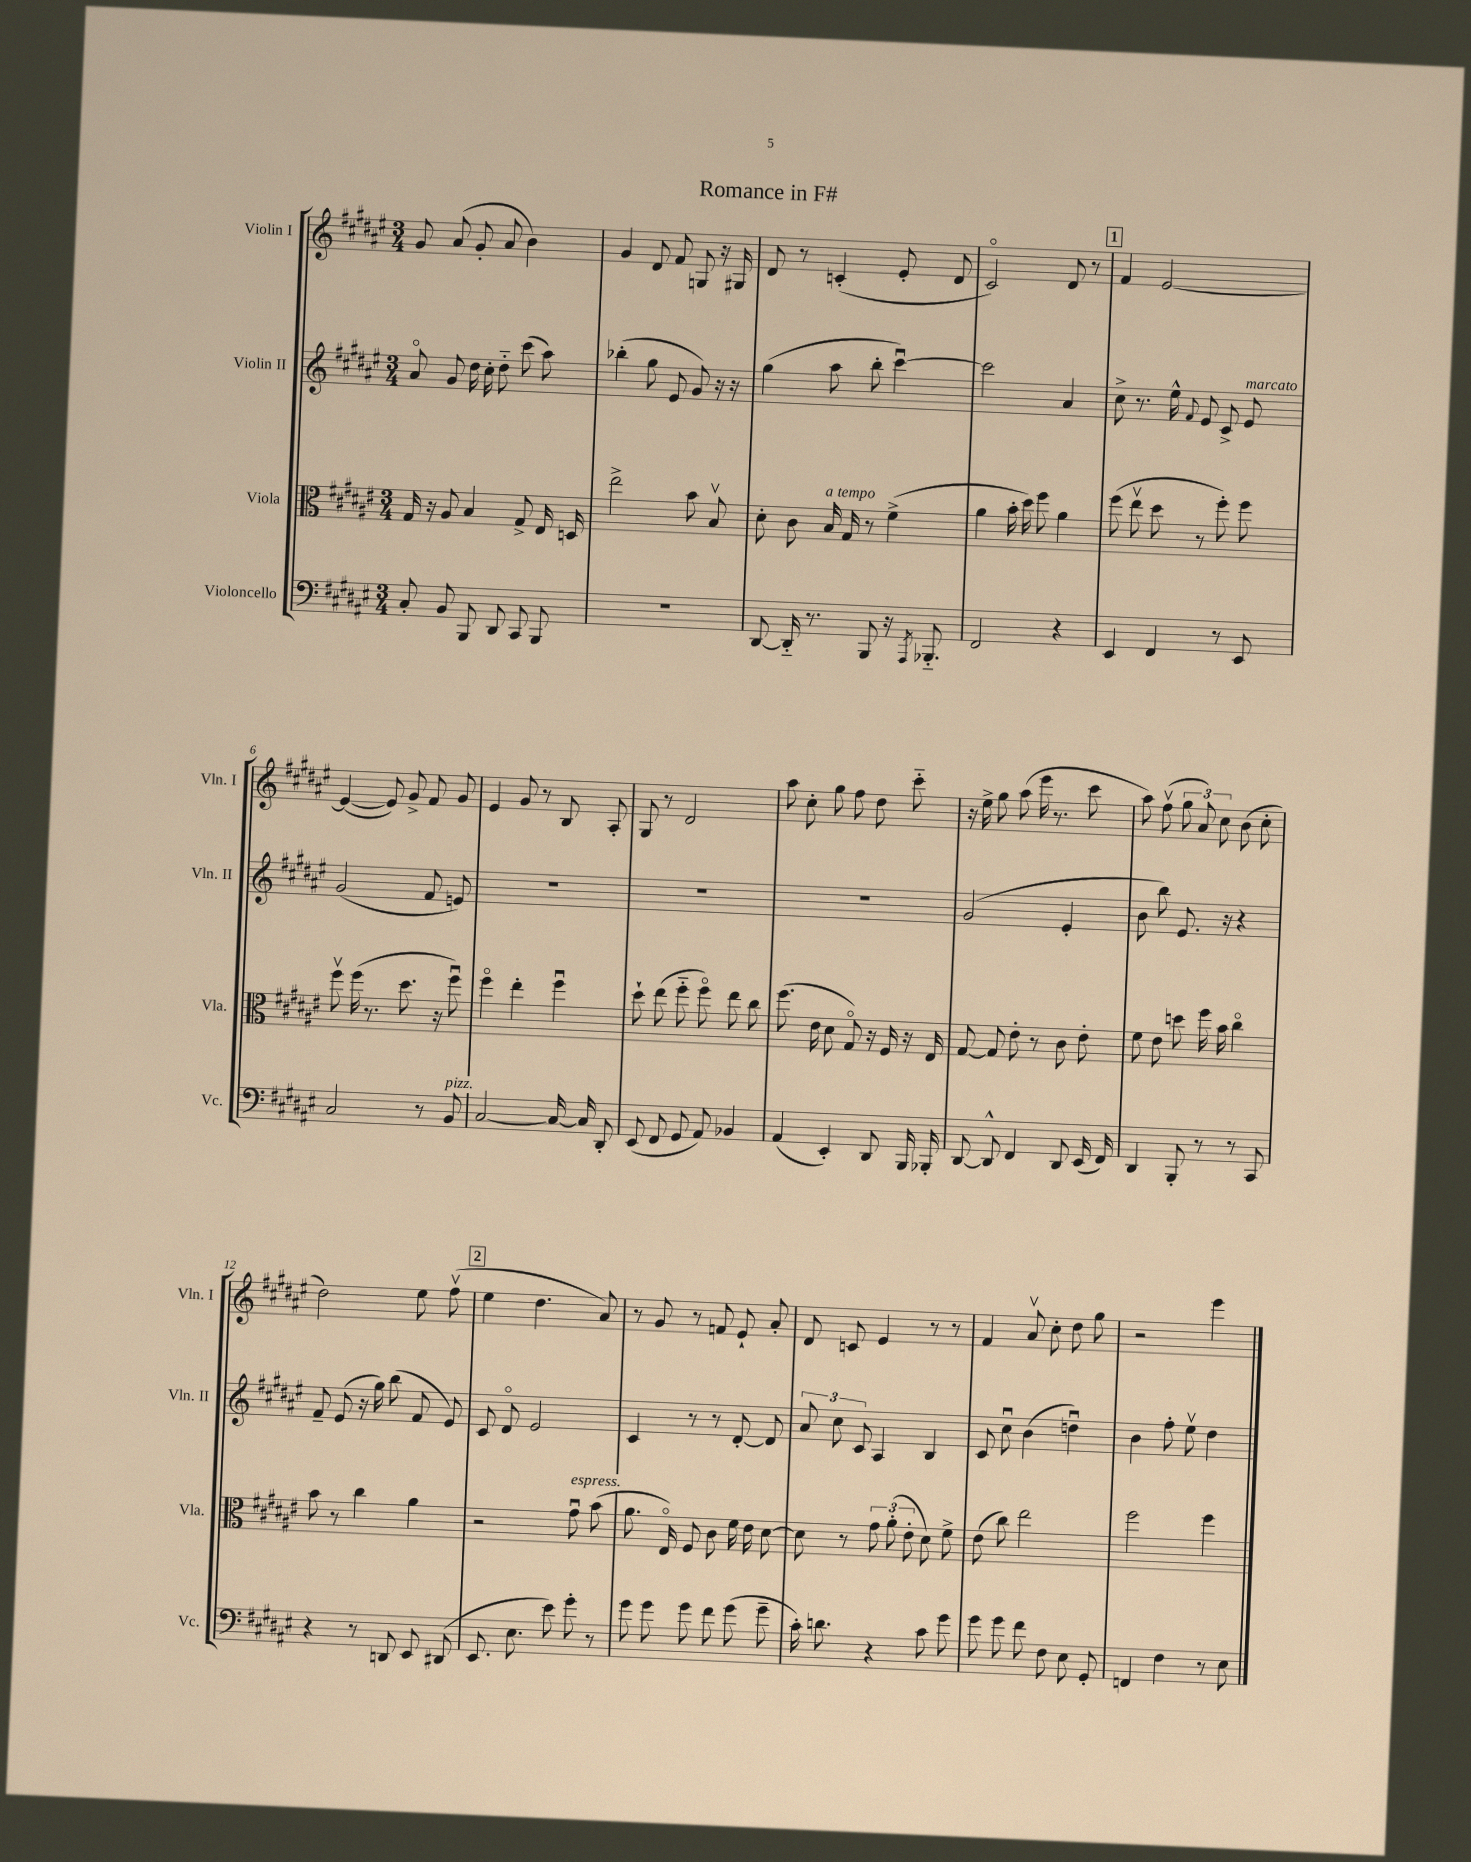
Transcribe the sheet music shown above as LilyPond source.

\header { title = "Romance in F#" }
<<
\new StaffGroup <<
\new Staff = "s0" \with { instrumentName = "Violin I" shortInstrumentName = "Vln. I" } {
    \clef treble \key fis \major \numericTimeSignature \time 3/4
    \autoBeamOff gis'8 ais'8( gis'8-. ais'8 b'4) |
    gis'4 dis'8 fis'8 g8 r16 gis16 |
    dis'8 r8 c'4-.( eis'8-. dis'8 |
    cis'2\flageolet) dis'8 r8 |
    \mark \markup { \box "1" } fis'4 eis'2~ |
    eis'4~( eis'8) gis'8-> fis'8 gis'8 |
    eis'4 gis'8 r8 b8 ais8-. |
    gis8 r8 dis'2 |
    ais''8 cis''8-. gis''8 fis''8 dis''8 cis'''8-_ |
    r16 eis''16-> gis''8 ais''8( eis'''16 r8. cis'''8 |
    ais''8) fis''8\upbow( \tuplet 3/2 { gis''8 ais'8) cis''8 } b'8( cis''8-. |
    dis''2) eis''8 fis''8\upbow( |
    \mark \markup { \box "2" } eis''4 dis''4. ais'8) |
    r8 gis'8 r8 f'8 eis'8-! ais'8-. |
    dis'8 c'8 eis'4 r8 r8 |
    fis'4 ais'8\upbow cis''8-. dis''8 gis''8 |
    r2 eis'''4 \bar "|." |
}
\new Staff = "s1" \with { instrumentName = "Violin II" shortInstrumentName = "Vln. II" } {
    \clef treble \key fis \major \numericTimeSignature \time 3/4
    \autoBeamOff ais'8\flageolet gis'8 dis''16 cis''16-. dis''8-_ cis'''8( ais''8) |
    bes''4-.( gis''8 eis'8 gis'8) r16 r16 |
    gis''4( ais''8 b''8-. cis'''4~\downbow) |
    cis'''2 ais'4 |
    \mark \markup { \box "1" } cis''8-> r8. eis''16-^ \appoggiatura { fis'8 } eis'8 cis'8-> eis'8^\markup { \italic "marcato" } |
    gis'2( fis'8 e'8) |
    R2. |
    R2. |
    R2. |
    gis'2( eis'4-. |
    b'8 b''8) eis'8. r16 r4 |
    fis'8-- eis'8( r16 gis''16) b''8( fis'8 eis'8) |
    \mark \markup { \box "2" } cis'8 dis'8\flageolet eis'2 |
    cis'4 r8 r8 dis'8~-. dis'8 |
    \tuplet 3/2 { ais'8 cis''8 cis'8 } ais4 b4 |
    cis'8 cis''8\downbow b'4( d''4\downbow) |
    b'4 fis''8-. eis''8\upbow dis''4 \bar "|." |
}
\new Staff = "s2" \with { instrumentName = "Viola" shortInstrumentName = "Vla." } {
    \clef alto \key fis \major \numericTimeSignature \time 3/4
    \autoBeamOff gis16 r16 ais8 b4 gis8-> eis16 d16 |
    eis''2-> b'8 b8\upbow |
    dis'8-. cis'8 b16^\markup { \italic "a tempo" } gis16 r8 fis'4->( |
    ais'4 b'16-. dis''16) fis''8 ais'4 |
    \mark \markup { \box "1" } fis''8( eis''8\upbow dis''8 r8 fis''8-.) fis''8 |
    fis''8\upbow fis''16( r8. dis''8. r16 fis''8\downbow) |
    fis''4\flageolet eis''4-. fis''4\downbow |
    dis''8-! eis''8( fis''8-_ fis''8\flageolet) eis''8 cis''8 |
    fis''8.( eis'16 dis'8 gis8\flageolet) r16 fis16 r16 eis16 |
    gis8~ gis8 eis'8-. r8 cis'8 eis'8-. |
    fis'8 eis'8 d''8 fis''16 b'16 cis''4\flageolet |
    b'8 r8 cis''4 ais'4 |
    \mark \markup { \box "2" } r2 gis'8\downbow^\markup { \italic "espress." } b'8( |
    ais'8. eis16\flageolet) fis8 cis'8 fis'16 eis'16 dis'8~ |
    dis'8 r8 \tuplet 3/2 { gis'8 ais'8-.( eis'8-. } dis'8) fis'8-> |
    eis'8( cis''8) eis''2 |
    fis''2 fis''4 \bar "|." |
}
\new Staff = "s3" \with { instrumentName = "Violoncello" shortInstrumentName = "Vc." } {
    \clef bass \key fis \major \numericTimeSignature \time 3/4
    \autoBeamOff cis8-. b,8 b,,8 dis,8 cis,8 b,,8 |
    R2. |
    dis,8~ dis,16-_ r8. b,,8 r16 \acciaccatura { ais,,8 } bes,,8.-_ |
    fis,2 r4 |
    \mark \markup { \box "1" } eis,4 fis,4 r8 eis,8 |
    cis2 r8 b,8^\markup { \italic "pizz." } |
    cis2~ cis16~ cis16 dis,8-. |
    eis,8( fis,8 gis,8 ais,8) bes,4 |
    ais,4( eis,4-.) dis,8 b,,16 bes,,16-. |
    dis,8~ dis,8-^ fis,4 dis,8 eis,16( fis,16) |
    dis,4 b,,8-. r8 r8 cis,8 |
    r4 r8 d,8 eis,8 dis,8( |
    \mark \markup { \box "2" } eis,8. eis8. eis'8) gis'8-. r8 |
    gis'8 gis'8 gis'8 fis'8 gis'8( gis'8-- |
    cis'16-.) d'8. r4 cis'8 gis'8 |
    gis'8 gis'8 fis'8 fis8 eis8 gis,8-. |
    f,4 fis4 r8 eis8 \bar "|." |
}
>>
>>
